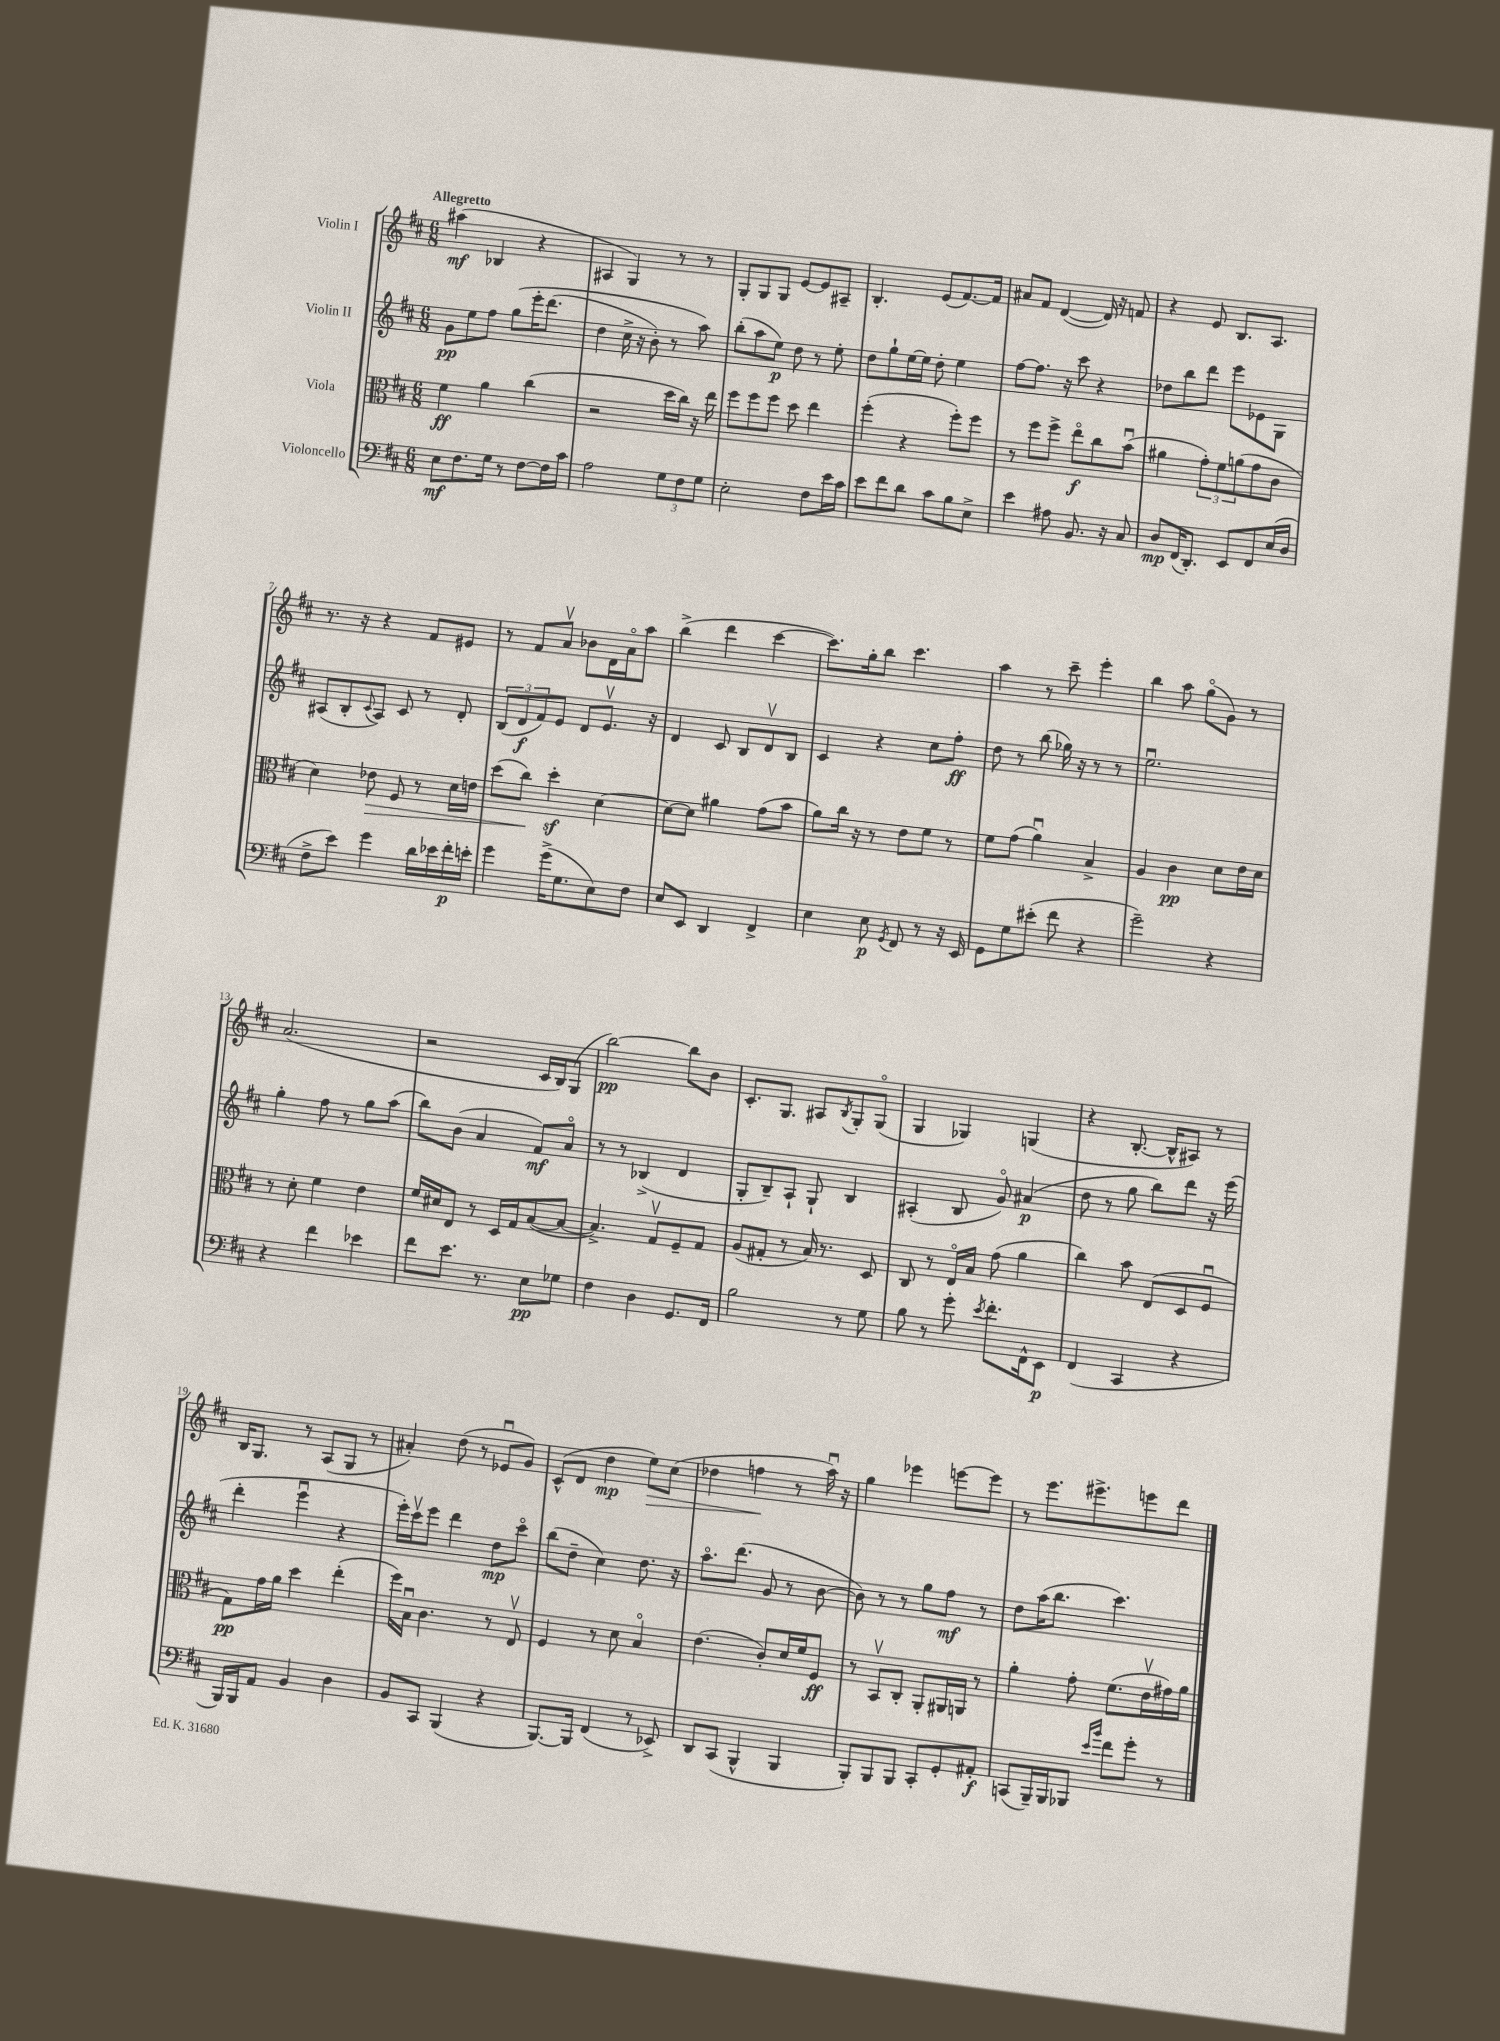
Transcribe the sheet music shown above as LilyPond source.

<<
\new StaffGroup <<
\new Staff = "s0" \with { instrumentName = "Violin I" } {
    \clef treble \key d \major \numericTimeSignature \time 6/8 \tempo "Allegretto"
    ais''4\mf( bes4 r4 |
    ais4 g4) r8 r8 |
    g8-. g8 g8 e'8~ e'8 ais8-- |
    b4.-. e'8( fis'8.~) fis'16 |
    ais'8 fis'8 d'4~( d'16) r16 f'8 |
    r4 e'8 b8. a8. |
    r8. r16 r4 fis'8 eis'8 |
    r8 fis'8 a'8\upbow bes'8 d'16 a'16\flageolet a''8 |
    b''4->( d'''4 cis'''4~ |
    cis'''8.) g''16-. b''8 cis'''4. |
    a''4 r8 cis'''8-- e'''4-. |
    b''4 a''8 g''8\flageolet( g'8) r8 |
    a'2.( |
    r2 cis'16 b16) g8( |
    b''2~\pp) b''8 b'8 |
    cis'8.-. g8. ais8 \acciaccatura { b8 } g8-. g8\flageolet( |
    g4 ges4) g4( |
    r4 b8.~-. b16-^ ais8) r8 |
    b16 g8. r8 a8( g8 r8 |
    ais'4-.) d''8( r8 ees'8\downbow g'8) |
    cis'8-^( d'8 d''4\mp e''8\>) cis''8( |
    des''4 f''4\! r8 a''16\downbow) r16 |
    g''4 ees'''4 e'''8~ e'''8 |
    r8 e'''8. eis'''8.-> e'''8 d'''8 \bar "|." |
}
\new Staff = "s1" \with { instrumentName = "Violin II" } {
    \clef treble \key d \major \numericTimeSignature \time 6/8
    g'8\pp e''8 fis''8 g''8\( e'''16-. d'''8.( |
    d''4 cis''16-> r16 b'8-.) r8 a''8\) |
    b''8-.( a''8 e''8\p) d''8 r8 e''8-. |
    d''8 g''8-! e''16~ e''16 d''8-. e''4 |
    fis''8~ fis''8. r16 cis'''8 r4 |
    des''8 b''8 d'''8 e'''8 ees'8 g8 |
    ais8( b8-. \appoggiatura { cis'8 } ais8) cis'8 r8 d'8-. |
    \tuplet 3/2 { b8( d'8\f fis'8) } e'8 d'8 e'8.\upbow r16 |
    d'4 cis'8 b8 d'8\upbow b8 |
    cis'4 r4 cis''8 fis''8-.\ff |
    d''8 r8 b''8( ges''16) r16 r8 r8 |
    e''2.\downbow |
    g''4-. fis''8 r8 g''8 a''8( |
    b''8) b'8( a'4 fis'8\mf) a'8\flageolet |
    r8 r8 bes4->( d'4 |
    g8-. b8--) a8-! g8-! b4 |
    ais4-.( b8 g'8\flageolet) ais'4\p( |
    d''8 r8 g''8 b''8) d'''8 r16 e'''16( |
    d'''4-. e'''4\downbow r4 |
    e'''16-.) cis'''16\upbow e'''8 d'''4 d''8\mp cis'''8\flageolet |
    b''8( d''8-- cis''4) d''8. r16 |
    a''8.\flageolet d'''8.( g'8 r8 b'8~ |
    b'8) r8 r8 g''8 fis''8\mf r8 |
    d''8 a''16( b''8. cis'''4.) \bar "|." |
}
\new Staff = "s2" \with { instrumentName = "Viola" } {
    \clef alto \key d \major \numericTimeSignature \time 6/8
    fis'4\ff a'4 cis''4( |
    r2 d''16 cis''16) r16 e''16 |
    fis''8 fis''8 fis''8 d''8 e''4 |
    fis''4-.( r4 fis''8-.) fis''8 |
    r8 fis''8 fis''8-> e''8\flageolet\f cis''8 b'8\downbow( |
    ais'4 \tuplet 3/2 { g'8-.) fis'8 a'8( } g'8 cis'8 |
    d'4) ees'8\> fis8 r8 d'16 e'16 |
    d''8( cis''8\!) d''4-.\sf d'4~ |
    d'8~ d'8 ais'4 g'8( b'8 |
    a'8) cis''16 r16 r8 e'8 fis'8 r8 |
    fis'8 g'8( a'4\downbow) b4-> |
    a4 cis'4\pp d'8 e'16 d'16 |
    r8 d'8-. fis'4 e'4 |
    fis'16 dis'16 e8 r8 d16 g16 b8~( b8~ |
    b4.->) g8\upbow fis8-- g8 |
    a8( gis8-. r8 b16) r8. d8 |
    cis8 r8 e16\flageolet b16 g'8( a'4 |
    cis''4) b'8 e8( d8 fis8\downbow |
    g8\pp) g'16 a'16 d''4 e''4-.( |
    fis''16) b16\downbow cis'4. r8 e8\upbow |
    fis4 r8 d'8 b4\flageolet |
    e'4.( cis'8-.) d'16 fis'16 fis8\ff |
    r8 b,8\upbow cis8-. a,8-. ais,16 a,16 r8 |
    a'4-. g'8-. fis'8.( e'16\upbow gis'16) a'16 \bar "|." |
}
\new Staff = "s3" \with { instrumentName = "Violoncello" } {
    \clef bass \key d \major \numericTimeSignature \time 6/8
    e8\mf fis8. g16 r8 fis8~ fis16 cis'16 |
    a2 \tuplet 3/2 { g8 fis8 g8 } |
    e2-. fis8 e'16 cis'16 |
    e'8 fis'8 d'8 cis'8 b8 e8-> |
    e'4 ais8 b,8. r16 cis8 |
    d8\mp fis,16( d,8.-.) e,8 fis,8 e16( d16 |
    fis8-> e'8) g'4 d'16 ees'16 fis'16-.\p e'16-. |
    g'4 g'16->( g8. e8) fis8 |
    e8 e,8 d,4 fis,4-> |
    e4 e8\p \acciaccatura { g,8 } fis,8 r8 r16 e,16 |
    g,8 g8 eis'8-.( fis'8 r4 |
    g'2--) r4 |
    r4 fis'4 ees'4 |
    fis'8 e'8. r8. e8\pp ges8 |
    fis4 d4 g,8. fis,16 |
    b2 r8 g8 |
    b8 r8 g'8-. \acciaccatura { e'8 } fis'8.-. fis,16-^ e,8\p |
    fis,4( cis,4 r4 |
    b,,16) b,,16 a,8 b,4 d4 |
    b,8 cis,8 b,,4( r4 |
    b,,8.~) b,,16 fis,4( r8 ees,8->) |
    d,8 cis,8( b,,4-^ b,,4 |
    b,,8-.) b,,8 b,,8 cis,8-. g,8-. ais,8-.\f |
    c,8( b,,16--) b,,16 bes,,8 \grace { e'16 b'16 } fis'8 g'8-. r8 \bar "|." |
}
>>
>>
